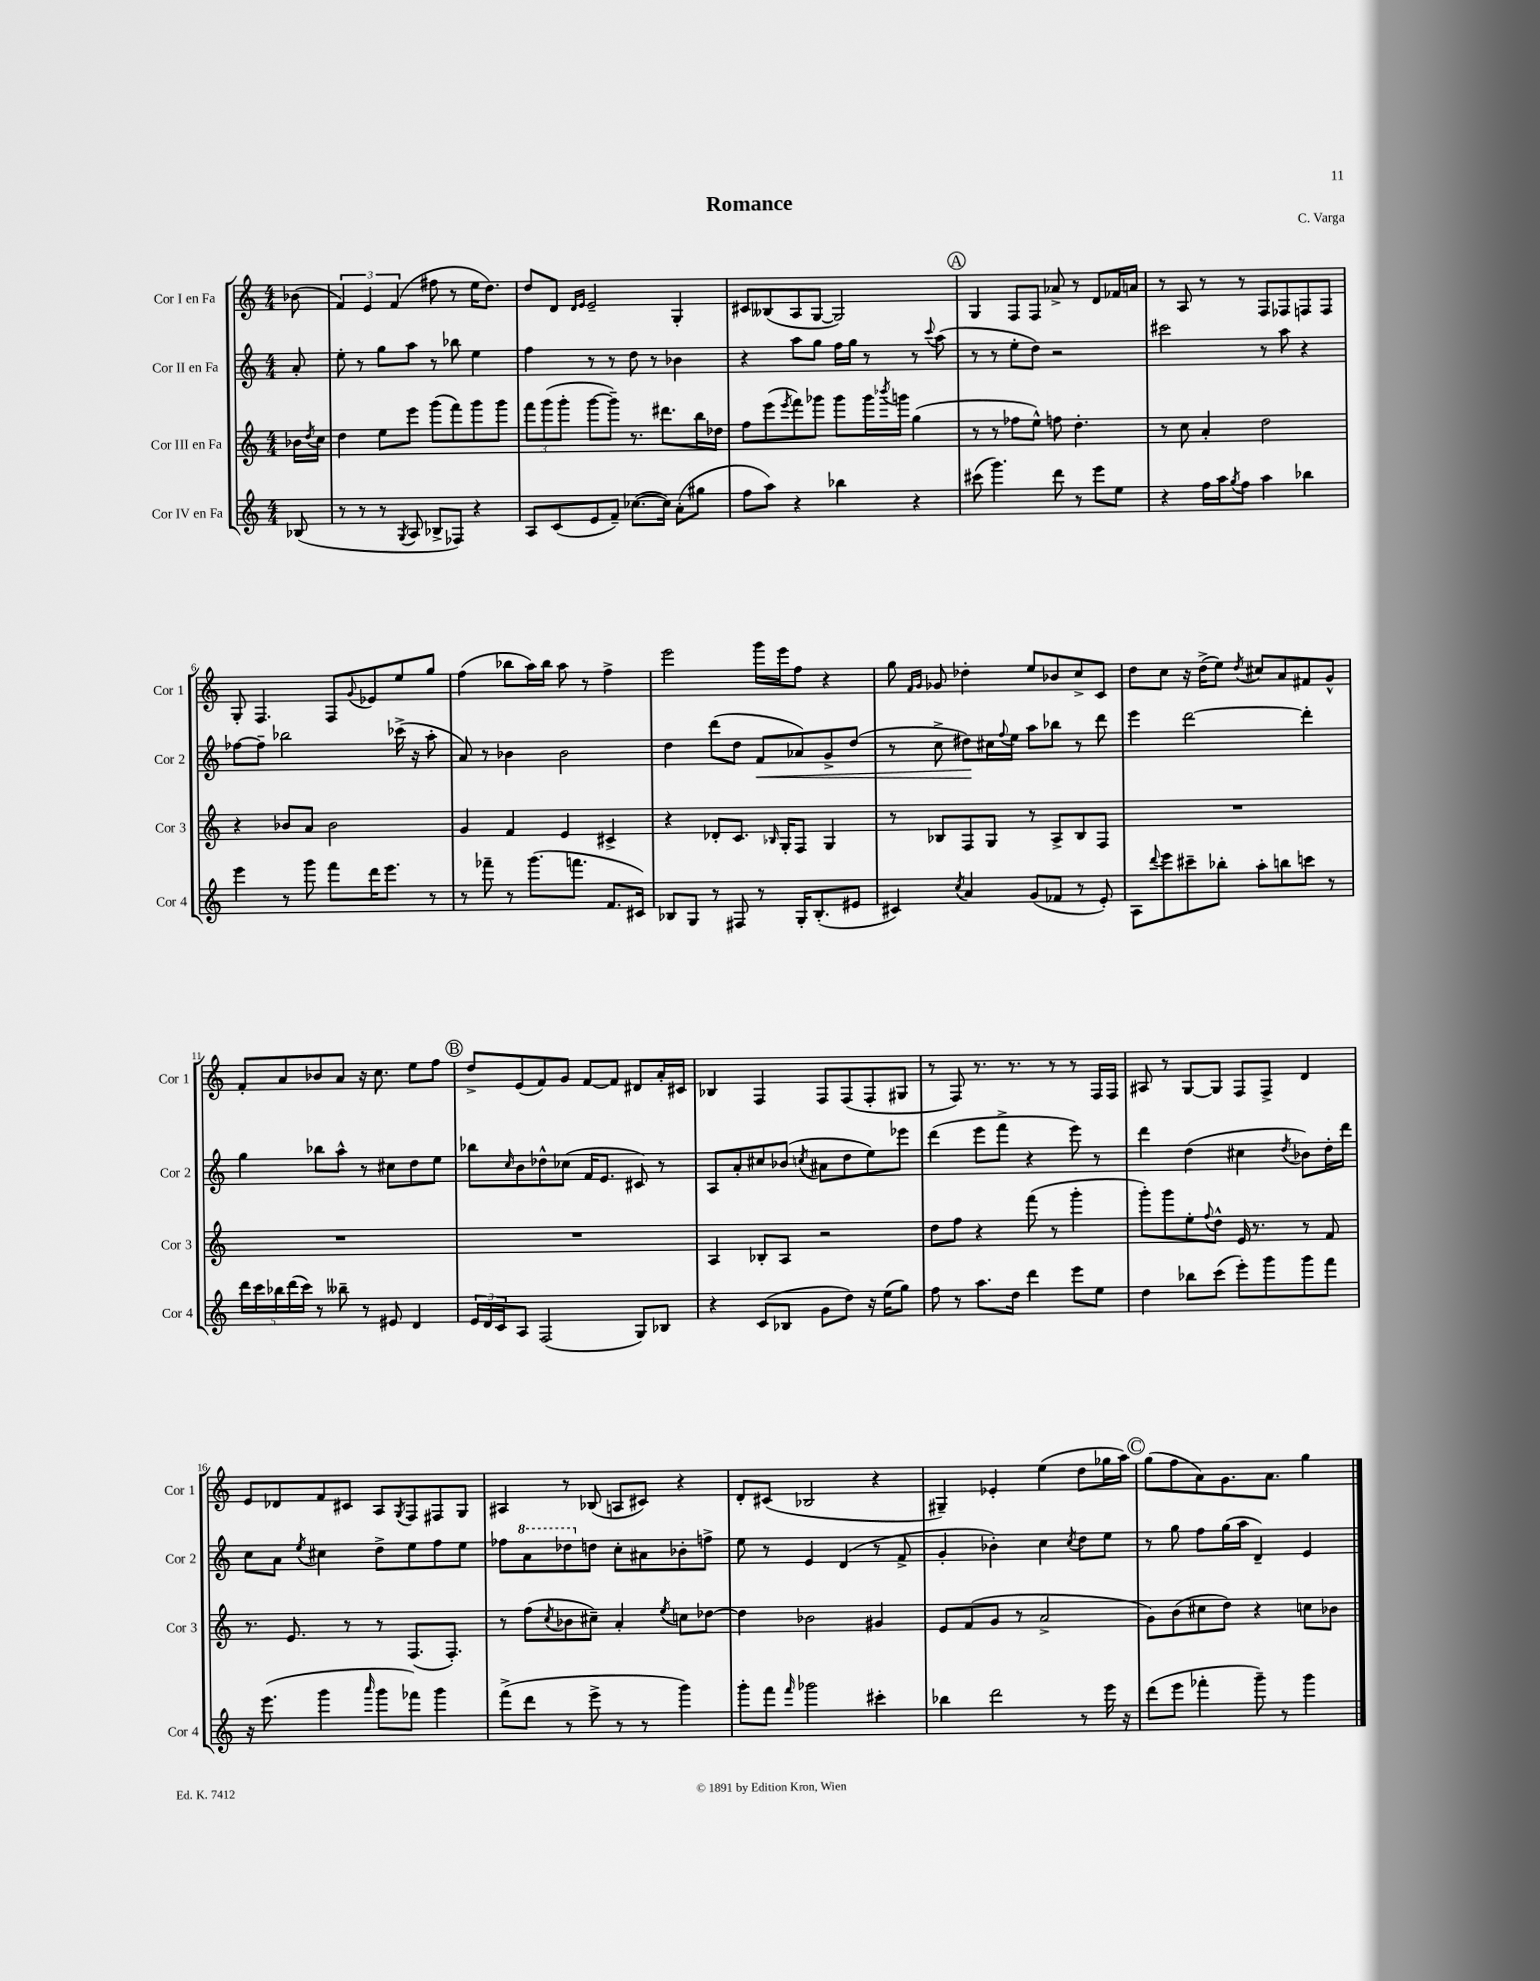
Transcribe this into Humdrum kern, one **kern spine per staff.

**kern	**kern	**kern	**kern
*staff4	*staff3	*staff2	*staff1
*clefG2	*clefG2	*clefG2	*clefG2
*k[]	*k[]	*k[]	*k[]
*M4/4	*M4/4	*M4/4	*M4/4
(8B-/	16b-\LL	8a'/	(8b-\
.	8qdd/	.	.
.	16cc\JJ	.	.
=	=	=	=
8r	4dd\	8ee'\	6f/)
8r	.	8r	.
.	.	.	6e/
8r	8ee\L	8gg\L	.
.	.	.	(6f/
8qG/	.	.	.
8A/	8eee\J	8aa\J	.
8B-^/L	(8ggg\L	8r	8ff#\
8F-/J)	8fff\)	8bb-\	8r
4r	8ggg\	4ee\	16ee\LK
.	.	.	8.dd\J)
.	8ggg\J	.	.
=	=	=	=
8A/L	12fff\L	4ff\	8dd/L
.	(12ggg\	.	.
(8c/	.	.	8d/J
.	12ggg'\J	.	.
.	.	.	16qqd/LL
.	.	.	16qqe/JJ
8e/	[8ggg\L	8r	2e~/
8f~/J)	8ggg~\]J)	8r	.
([8.cc-\L	8.r	8dd\	.
.	.	8r	.
16cc-\]Jk)	8.ddd#\L	.	.
(8a'\L	.	4b-\	4G'/
8gg#\J	16bb\L	.	.
.	16dd-\JJ	.	.
=	=	=	=
8ff\L	8ff\L	4r	8c#/L
8aa\J)	(8eee\	.	(8B--/
.	8qeee/	.	.
4r	8fff\)	8aa\L	8A/
.	8ggg-\J	8gg\J	[8G/J
4bb-\	8ggg-\L	16ff\LL	2G/])
.	.	16gg\JJ	.
.	16ggg-\L	8r	.
.	8qbbb-/	.	.
.	16ggg\JJ	.	.
4r	(4gg\	8r	.
.	.	8qqccc/	.
.	.	(8aa\	.
=	=	=	=
(8ccc#\	8r	8r	4G/
4.ggg\)	8r	8r	.
.	8ff-\L	8ee'\L	8F/L
.	8ee^^\J)	8dd\J)	8F/J
8ddd\	8ff\	2r	8a-^/
8r	4.dd'\	.	8r
8eee\L	.	.	8d/L
8ee\J	.	.	16f-/L
.	.	.	16a/JJ
=	=	=	=
4r	8r	2ccc#\	8r
.	8cc\	.	8A/
16ff\LL	4a'/	.	8r
16aa\J	.	.	.
8qgg/	.	.	.
8ff\J	.	.	8r
4aa\	2dd\	8r	8F/L
.	.	8aa\	8F-/
4bb-\	.	4r	8F/
.	.	.	8F/J
=	=	=	=
4eee\	4r	[8ff-\L	8G'/
.	.	8ff-~\]J	4.F/
8r	8b-/L	2bb-\	.
8ggg\	8a/J	.	.
8fff\L	2b-\	.	8F/L
.	.	.	8qqg/
16ddd\K	.	.	8e-/
8.eee\J	.	.	.
.	.	(16ccc-^\	8ee/
.	.	16r	.
8r	.	8aa'\	8gg/J
=	=	=	=
8r	4g/	8a/)	(4ff\
8fff-~\	.	8r	.
8r	4f/	4b-\	8bb-\L
(8.ggg\L	.	.	16aa\L)
.	.	.	16bb-\JJ
.	4e/	2b-\	8aa\
8.fff\J	.	.	.
.	.	.	8r
8.f/L	4c#^/	.	4ff^\
16c#/Jk)	.	.	.
=	=	=	=
8B-/L	4r	4dd\	2eee\
8G/J	.	.	.
8r	8d-'/L	(8ddd\L	.
8F#/	8.c/J	8dd\J	.
8r	.	8f/L	16ggg\LL
.	16qqB-/	.	.
.	16G'/LK	.	16eee\J
16G'/LK	8F/J	8a-/)	8ff\J
(8.B-'/	.	.	.
.	4G/	8g^/	4r
8e#/J	.	(8dd/J	.
=	=	=	=
4c#/)	8r	8r	8gg\
.	.	.	16qqf/LL
.	.	.	16qqg/JJ
.	8B-/L	8cc^\	8g-/
8qcc/	.	.	.
4a/	8F/	8dd#\L)	4dd-'\
.	8G/J	16cc#\L	.
.	.	8qqff/	.
.	.	16ee\JJ	.
(8g/L	8r	8aa\L	8ee/L
8f-/J	8A^/L	8bb-\J	8b-/
8r	8B-/	8r	8cc^/
8e'/)	8F/J	8ddd\	8c/J
=	=	=	=
8A\L	1r	4eee\	8dd\L
8qqddd/	.	.	.
8eee\	.	.	8cc\J
8ccc#~\	.	[2ddd\	16r
.	.	.	(16dd^\LK
8bb-'\J	.	.	8ee\J)
.	.	.	8qdd/
8aa'\L	.	.	8cc#/L
8bb\	.	.	8a/
8ccc\J	.	4ddd'\]	8f#/
8r	.	.	8g^^/J
=	=	=	=
20ddd\LL	1r	4gg\	8f'/L
20ccc\	.	.	.
20bb-\	.	.	.
.	.	.	8a/
(20ddd\	.	.	.
20ccc\JJ)	.	.	.
8r	.	8bb-\L	8b-/
8bb--~\	.	8aa^^\J	8a/J
8r	.	8r	16r
.	.	.	8.cc\
8e#/	.	8cc#\L	.
4d/	.	8dd\	8ee\L
.	.	8ee\J	8ff\J
=	=	=	=
24e/LL	1r	8bb-\L	8dd^/L
24d/	.	.	.
24c/J	.	.	.
.	.	16qqcc/	.
8A/J	.	8b\	(8e/
(2F/	.	8dd-^^\	8f/)
.	.	(8cc-\J	8g/J
.	.	16f/LK	[8f/L
.	.	8.e/J	.
.	.	.	8f/]J
8G/L)	.	8c#/)	8d#/L
8B-/J	.	8r	16a'/L
.	.	.	16c#/JJ
=	=	=	=
4r	4A/	8A/L	4B-/
.	.	8a'/	.
(8c/L	8B-'/L	8cc#/	4F/
8B-/J	8A/J	(8b-/J	.
.	.	8qcc/	.
8g\L	2r	8a#\L	8F/L
8dd\J)	.	8dd\	(8F/
16r	.	8ee\)	8F'/
(16ee\LK	.	.	.
8gg\J)	.	8eee-\J	8G#/J
=	=	=	=
8ff\	8dd\L	(4ddd\	8r
8r	8ff\J	.	8F/)
8.aa\L	4r	8eee\L	8.r
.	.	8fff^\J	.
16dd\Jk	.	.	8.r
4ddd\	(8fff\	4r	.
.	8r	.	8r
8eee\L	4ggg'\	8eee\)	8r
8ee\J	.	8r	16F/LL
.	.	.	16F/JJ
=	=	=	=
4dd\	8ggg'\L)	4ddd\	8A#/
.	8ggg\	.	8r
8bb-\L	8ee'\	(4dd\	[8G/L
.	8qqff/	.	.
(8ccc\J	8dd^^\J	.	8G/]J
8eee'\L)	16e/	4cc#\	8F/L
.	8.r	.	.
8ggg\	.	.	8F^/J
.	.	8qdd/	.
8ggg\	8r	8b-\L)	4d/
8fff\J	8f/	16dd'\L	.
.	.	16ddd\JJ	.
=	=	=	=
16r	8.r	8cc\L	8e/L
(8.eee\	.	.	.
.	.	8a\J	8d-/
.	8.e/	.	.
.	.	8qee/	.
4ggg\	.	4cc#\	8f/
.	8r	.	8c#/J
16qqaaa/	.	.	.
8ggg\L	8r	8dd^\L	8A/L
.	.	.	8qG/
8fff-\J)	(8.F/L	8ee\	8F/
4ggg\	.	8ff\	8F#/
.	8.F'/J)	.	.
.	.	8ee\J	8G/J
=	=	=	=
(8fff^\L	8r	8ff-\L	4A#/
8ddd\J	(8ff\L	8aa\	.
.	8qcc/	.	.
8r	8b-\	8ddd-\	8r
8eee^\	8cc#~\J)	8dd\J	(8B-/
8r	4a'/	8cc'\L	8A/L
8r	.	8a#\	8c#/J)
.	8qee/	.	.
4ggg\)	8cc\L	8b-'\	4r
.	[8dd-\J	8ff^\J	.
=	=	=	=
8ggg'\L	4dd-\]	8ee\	8d'/L
8fff\J	.	8r	(8c#/J
16qqfff/	.	.	.
2ggg-\	2b-\	4e/	2B-/
.	.	(4d/	.
4ccc#'\	4g#/	8r	4r
.	.	8f^/	.
=	=	=	=
4bb-\	8e/L	4g'/	4G#~/)
.	(8f/	.	.
2ddd\	8g/J	4b-'\)	4e-'/
.	8r	.	.
.	2a^/	4cc\	(4ee\
.	.	8qcc/	.
8r	.	8dd\L	8dd\L
16eee\	.	8ee\J	16gg-\L
16r	.	.	16aa\JJ)
=	=	=	=
(8ddd\L	8g\L)	8r	(8gg\L
8eee\J	(8b\	8gg\	8ff\
4fff-'\	8cc#\	8ff\L	8a\)
.	8dd\J)	(16gg\L	8.g\
.	.	16aa\JJ	.
8ggg~\)	4r	4d~/)	.
.	.	.	8.a\J
8r	.	.	.
4ggg\	8cc\L	4e/	4gg\
.	8b-\J	.	.
==	==	==	==
*-	*-	*-	*-
